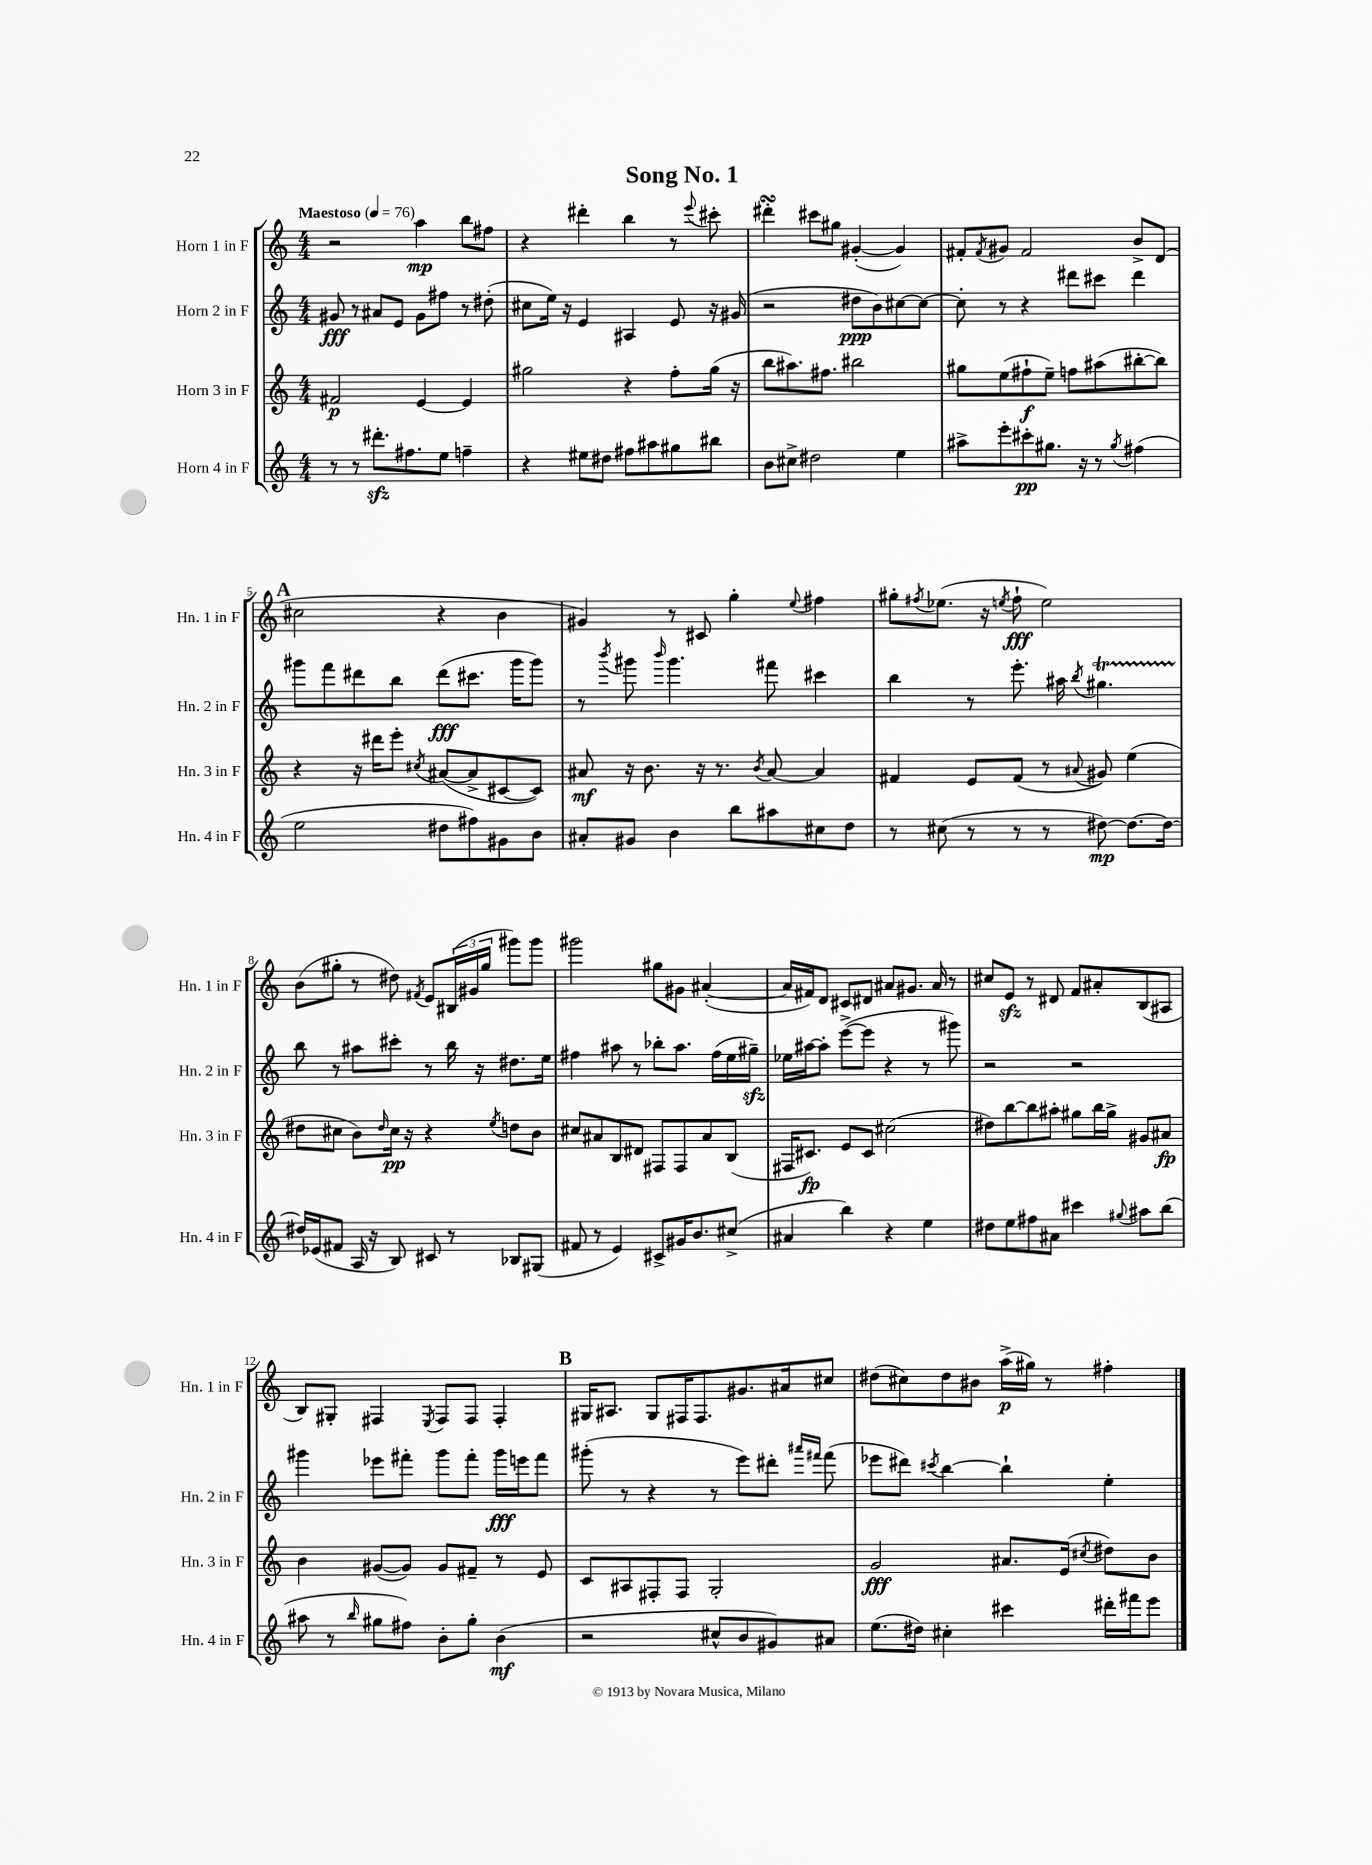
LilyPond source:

\header { title = "Song No. 1" }
<<
\new StaffGroup <<
\new Staff = "s0" \with { instrumentName = "Horn 1 in F" shortInstrumentName = "Hn. 1 in F" } {
    \clef treble \key c \major \numericTimeSignature \time 4/4 \tempo "Maestoso" 4 = 76
    r2 a''4\mp b''8 fis''8 |
    r4 dis'''4-. b''4 r8 \appoggiatura { e'''8 } cis'''8-. |
    dis'''4-.\turn cis'''8 gis''8 gis'4~-.( gis'4) |
    fis'8-. \acciaccatura { fis'8 } gis'8 fis'2 b'8-> d'8( |
    \mark \markup { \bold "A" } cis''2 r4 b'4 |
    gis'4) r8 cis'8 g''4-. \appoggiatura { e''8 } fis''4 |
    gis''8-. \acciaccatura { fis''8 } ees''8.( r16 \acciaccatura { e''8 } fis''8-!\fff e''2) |
    b'8( gis''8-. r8 dis''8) \acciaccatura { fis'8 } e'8 \tuplet 3/2 { bis16( gis'16 gis''16 } gis'''8) gis'''8 |
    gis'''2 gis''8 gis'8 ais'4~-.( |
    ais'16 fis'16) d'8 cis'8 dis'8 ais'8 gis'8. ais'16 r8 |
    cis''8 e'8\sfz r8 dis'8 f'8 ais'8-. b8( ais8 |
    b8) gis8-. fis4 \acciaccatura { e8 } fis8 fis8 fis4-. |
    \mark \markup { \bold "B" } gis16 ais8. gis8 fis16 fis8. gis'8. ais'16 cis''8 |
    dis''8( cis''8) dis''8 bis'8 a''16->\p( gis''16) r8 fis''4-. \bar "|." |
}
\new Staff = "s1" \with { instrumentName = "Horn 2 in F" shortInstrumentName = "Hn. 2 in F" } {
    \clef treble \key c \major \numericTimeSignature \time 4/4
    gis'8\fff r8 ais'8 e'8 gis'8 fis''8 r8 dis''8-.( |
    cis''8 e''16) r16 e'4 ais4 e'8 r16 gis'16( |
    r2 dis''8\ppp b'8) cis''8~ cis''8~ |
    cis''8-. r8 r4 dis'''8 cis'''8 dis'''4 |
    \mark \markup { \bold "A" } gis'''8 f'''8 dis'''8 b''8 dis'''8\fff( cis'''8. gis'''16 gis'''8) |
    r8 \acciaccatura { b'''8 } gis'''8 \grace { b'''16 } gis'''4. fis'''8 cis'''4 |
    b''4 r8 e'''8.-. ais''16 \acciaccatura { b''8 } gis''4.\startTrillSpan |
    b''8\stopTrillSpan r8 ais''8 cis'''8-. r8 b''16 r16 dis''8. e''16 |
    fis''4 ais''8 r8 bes''8-. ais''8. fis''16( e''16 gis''16--\sfz) |
    ees''16 ais''16~ ais''8-. e'''8~->( e'''8 r4 r8 gis'''8) |
    r2 r2 |
    gis'''4 ees'''8 fis'''8-. gis'''8 fis'''8-. gis'''16\fff e'''16 fis'''8 |
    \mark \markup { \bold "B" } gis'''8-.( r8 r4 r8 e'''8) dis'''8-. \grace { ais'''16 fis'''16 } fis'''8( |
    ees'''8 dis'''8) \acciaccatura { cis'''8 } b''4~ b''4-! e''4-. \bar "|." |
}
\new Staff = "s2" \with { instrumentName = "Horn 3 in F" shortInstrumentName = "Hn. 3 in F" } {
    \clef treble \key c \major \numericTimeSignature \time 4/4
    fis'2\p e'4~ e'4 |
    gis''2 r4 f''8-. gis''16( r16 |
    b''8 ais''8.) fis''8. bis''2 |
    gis''8 e''8( fis''8-!\f e''8--) f''8 ais''8( bis''8~-. bis''8) |
    \mark \markup { \bold "A" } r4 r16 dis'''16 e'''8-. \acciaccatura { cis''8 } ais'8~( ais'8-> cis'8~ cis'8) |
    ais'8\mf r16 b'8. r16 r8. \acciaccatura { b'8 } ais'8~ ais'4 |
    fis'4 e'8 fis'8( r8 \appoggiatura { ais'8 } gis'8) e''4( |
    dis''8 cis''8 b'8) \grace { dis''16 } cis''16\pp r16 r4 \acciaccatura { e''8 } d''8 b'8 |
    cis''8 ais'8 b8 dis'8 fis8 fis8 ais'8 b8( |
    fis16 cis'8.\fp) e'8 cis'8 cis''2( |
    dis''8) b''8~ b''8 ais''8-. gis''8 b''16 gis''16-> gis'8 ais'8\fp |
    b'4 gis'8~( gis'8) gis'8 fis'8-- r8 e'8 |
    \mark \markup { \bold "B" } c'8 ais8 fis8-. fis8 g2-. |
    g'2\fff ais'8. e'16( \acciaccatura { cis''8 } dis''8) b'8 \bar "|." |
}
\new Staff = "s3" \with { instrumentName = "Horn 4 in F" shortInstrumentName = "Hn. 4 in F" } {
    \clef treble \key c \major \numericTimeSignature \time 4/4
    r8 r8 dis'''8.-.\sfz fis''8. e''8 f''4-- |
    r4 eis''8 dis''8 fis''8 ais''8 gis''8 bis''8 |
    b'8 cis''8-> dis''2 e''4 |
    ais''8-> e'''8-. cis'''8-.\pp gis''8. r16 r8 \acciaccatura { gis''8 } fis''4( |
    \mark \markup { \bold "A" } e''2 dis''8 fis''8) gis'8 b'8 |
    ais'8-. gis'8 b'4 b''8 ais''8 cis''8 d''8 |
    r8 cis''8( r8 r8 r8 dis''8~\mp) dis''8.~ dis''16~ |
    dis''16 ees'16( fis'8 a16 r16 b8) cis'8 r8 bes8 gis8( |
    fis'8 r8 e'4) cis'8-> gis'16 b'8. cis''8->( |
    ais'4 b''4) r4 e''4 |
    dis''8 e''8 fis''8 ais'8 cis'''4 \appoggiatura { gis''8 } ais''8 b''8( |
    ais''8 r8 \grace { b''16 } gis''8 fis''8) b'8-. gis''8-. b'4\mf( |
    \mark \markup { \bold "B" } r2 cis''8-^ b'8 gis'8) ais'8 |
    e''8.( dis''16) cis''4-. cis'''4 dis'''16-. fis'''16 e'''8 \bar "|." |
}
>>
>>
